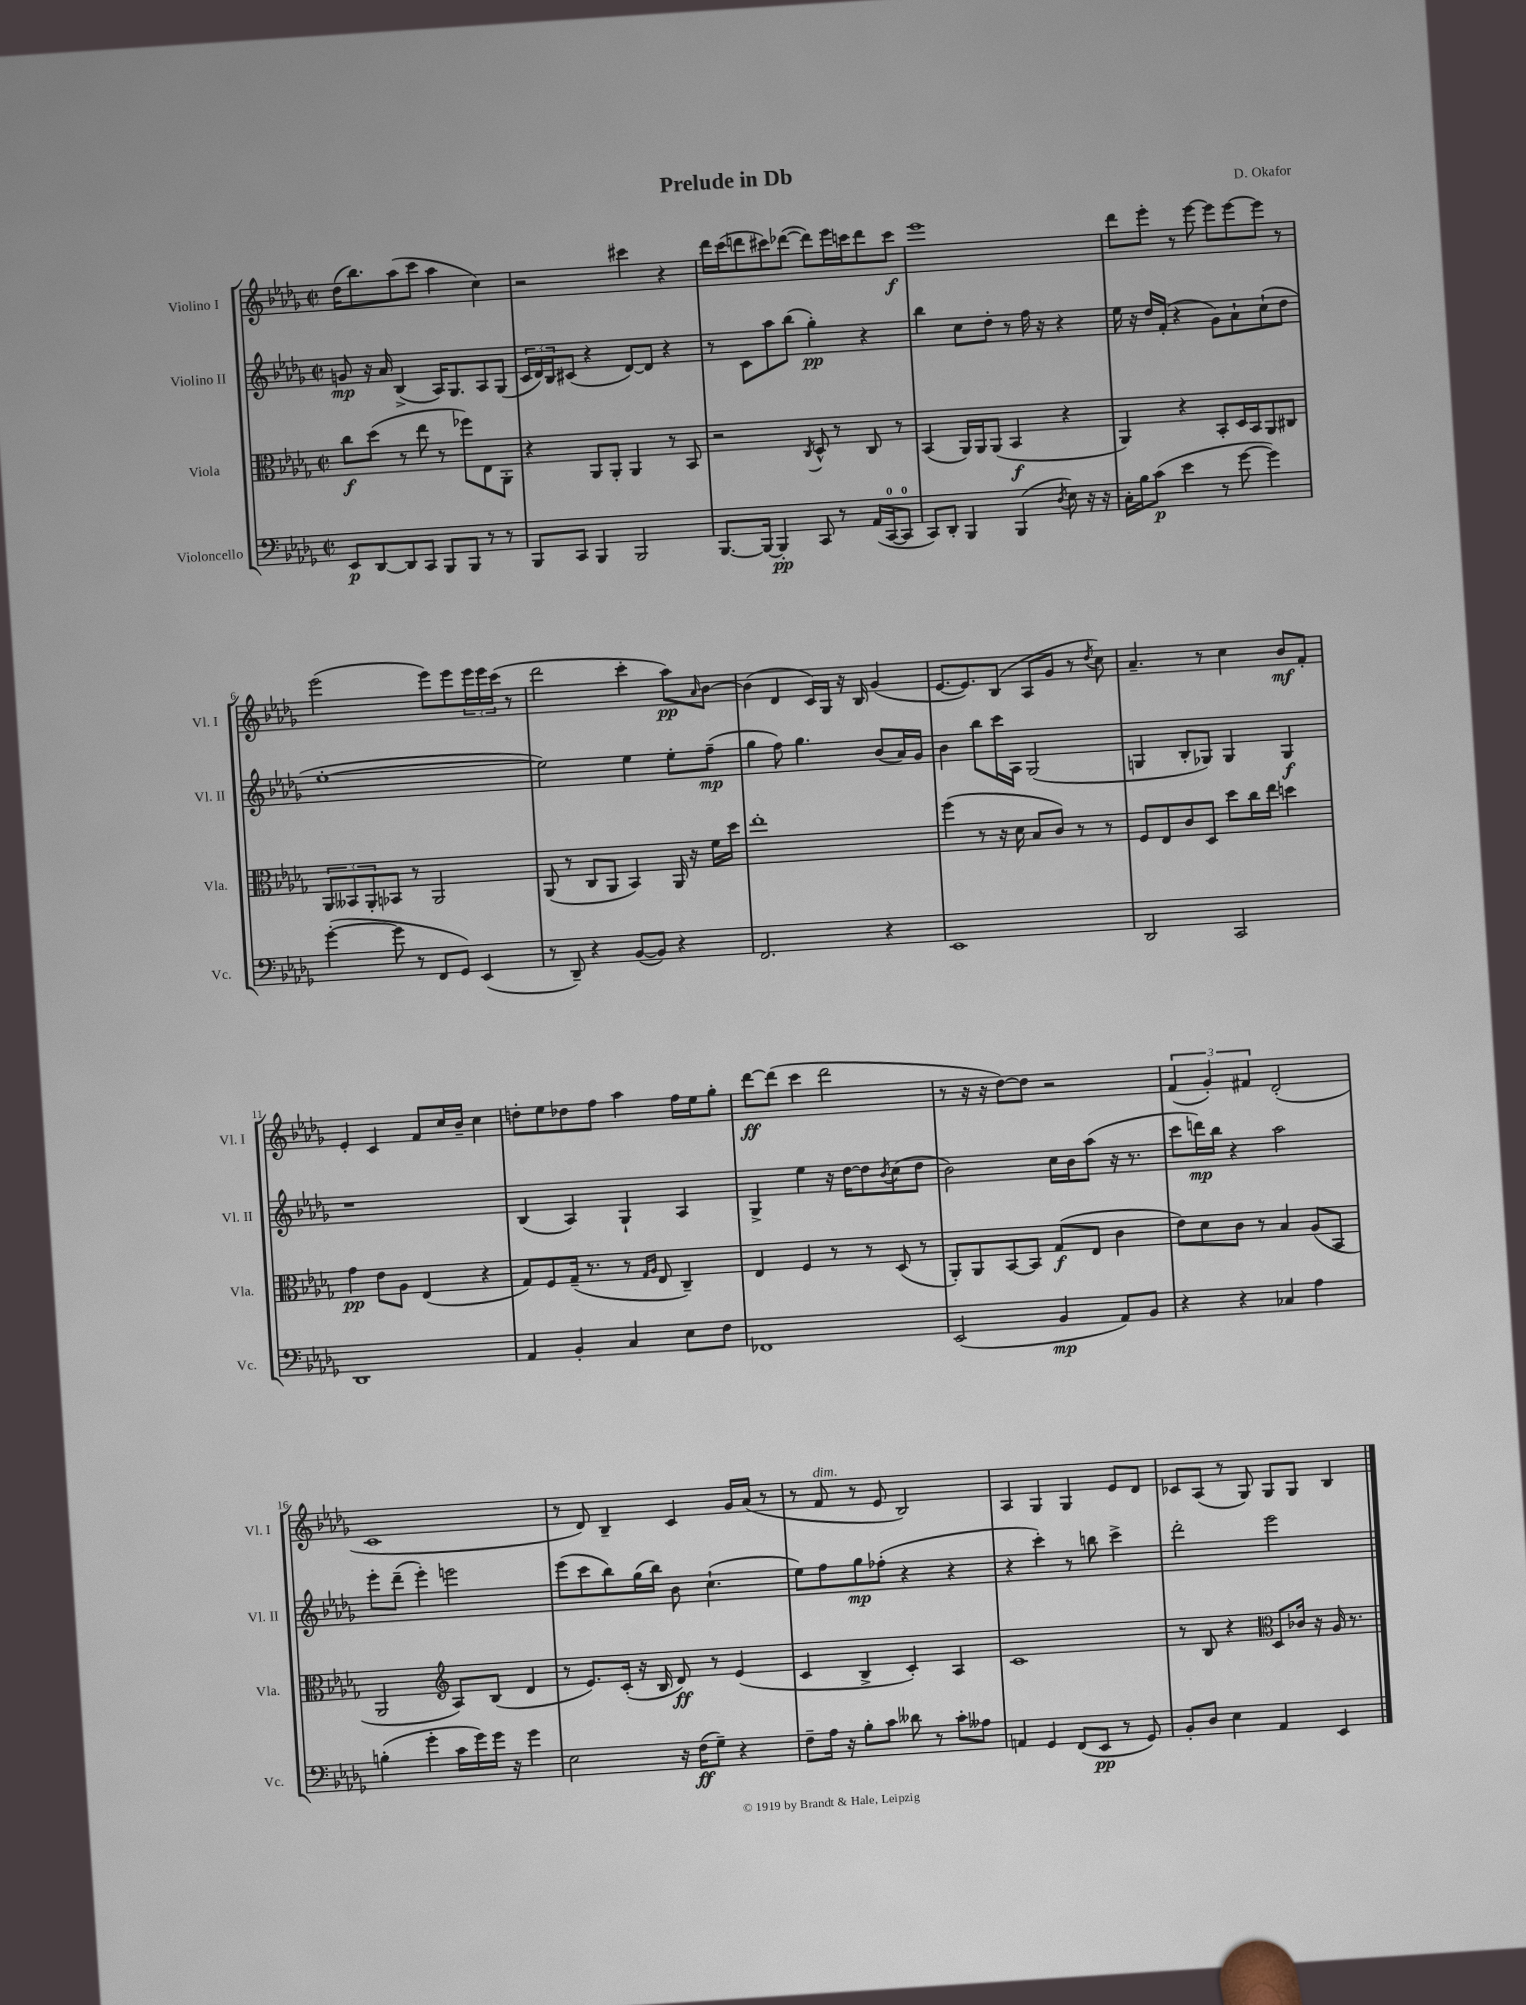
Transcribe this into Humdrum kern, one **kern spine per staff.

**kern	**kern	**kern	**kern
*staff4	*staff3	*staff2	*staff1
*clefF4	*clefC3	*clefG2	*clefG2
*k[b-e-a-d-g-]	*k[b-e-a-d-g-]	*k[b-e-a-d-g-]	*k[b-e-a-d-g-]
*M2/2	*M2/2	*M2/2	*M2/2
*met(c|)	*met(c|)	*met(c|)	*met(c|)
8EE-	8cc	8g	(16dd-
.	.	.	8.bb-)
[8DD-	(8dd-	16r	.
.	.	16a-	.
8DD-]	8r	(4B-^	(8aa-
8CC	8ee-	.	8ccc
8BBB-	8r	16A-)	4aa-
.	.	8.G-	.
8BBB-	8ff-)	.	.
8r	8E-	8A-	4cc)
8r	8AA-'	(8G-	.
=	=	=	=
8BBB-	4r	24c	2r
.	.	24d-)	.
.	.	24B-	.
8CC	.	(8c#	.
4BBB-	8AA-	4r	.
.	8AA-'	.	.
2BBB-	4AA-	[8d-)	4ccc#
.	.	8d-]	.
.	8r	4r	4r
.	8BB-	.	.
=	=	=	=
[8.BBB-	2r	8r	16ddd-
.	.	.	(16ccc
.	.	8c	8ddd
16BBB-_	.	.	.
4BBB-']	.	8aa-	8ccc#)
.	.	(8bb-	([8ddd-
.	8qC	.	.
8CC	8D-^^	4gg-')	8ddd-])
8r	8r	.	16eee-
.	.	.	16ccc
(16AA-	8C	4r	8ddd-
[16CC	.	.	.
8CC]	8r	.	8ccc
=	=	=	=
8CC)	(4BB-	4bb-	1eee-
8DD-'	.	.	.
4BBB-	16AA-)	8cc	.
.	16AA-	.	.
.	(8AA-	8dd-'	.
(4BBB-	4BB-	8r	.
.	.	16ff	.
.	.	16r	.
8qD-	.	.	.
8E-)	4r	4r	.
16r	.	.	.
16r	.	.	.
=	=	=	=
16C'	4AA-)	16ee-	8ddd-
16B-	.	16r	.
(8c	.	16dd-	8eee-'
.	.	(16f'	.
4e-	4r	4r	8r
.	.	.	[8eee-
8r	8BB-'	8g-)	8eee-]
[8g-	16D-	8a-`	[8eee-
.	16BB-	.	.
4g-])	8AA-	(8cc`	8eee-]
.	8C#	8dd-	8r
=	=	=	=
([4g-'	12AA-	[1ee-'	(2eee-
.	12BB--	.	.
.	12AA-'	.	.
8g-]	8BB-	.	.
8r	8r	.	.
8FF	2AA-	.	8eee-)
8GG-)	.	.	8eee-
(4EE-	.	.	24eee-
.	.	.	24eee-
.	.	.	(24ccc
.	.	.	8r
=	=	=	=
8r	(8AA-	2ee-])	2ddd-
8DD-~)	8r	.	.
4r	8C	.	.
.	8AA-	.	.
([8BB-	4BB-)	4ee-	4ccc'
8BB-])	.	.	.
4r	16AA-	8ee-'	8aa-)
.	16r	.	.
.	.	.	16qqa-
.	16f	(8ff~	[8b-
.	16dd-	.	.
=	=	=	=
2.FF	1ee-'	4gg-	(4b-]
.	.	8ff)	4d-
.	.	4.gg-	.
.	.	.	16c)
.	.	.	16G-
.	.	.	16r
.	.	.	16B-
4r	.	(8b-	(4g-
.	.	16a-)	.
.	.	16g-	.
=	=	=	=
1EE-	(4ff	4b-	[8.e-
.	.	.	8.e-])
.	8r	8bb-	.
.	16r	16ccc	(8B-
.	16d-	16A-	.
.	8B-	(2G-	8A-
.	8c)	.	8g-
.	8r	.	8r
.	.	.	8qdd-
.	8r	.	8cc)
=	=	=	=
2DD-	8F	4G	4.a-~
.	8E-	.	.
.	8c	8B-'	.
.	8D-	8G-)	8r
2CC	8dd-	4G-	4cc
.	16cc	.	.
.	16ee-	.	.
.	4dd	4G-	8b-
.	.	.	8f'
=	=	=	=
1DD-	4g-	1r	4e-'
.	8e-	.	4c
.	8A-	.	.
.	(4E-	.	8f
.	.	.	16cc
.	.	.	16b-~
.	4r	.	4cc
=	=	=	=
4AA-	8G-)	(4B-	8dd'
.	8F	.	8ee-
4BB-'	(16G-~	4A-)	8dd-
.	8.r	.	.
.	.	.	8ff
4C	8r	4G-`	4aa-
.	16qqG-	.	.
.	16qqA-	.	.
.	8E-	.	.
8E-	4C~)	4A-	16ff
.	.	.	16ee-
8F	.	.	8gg-'
=	=	=	=
1FF-	4E-	4G-^	[8ddd-
.	.	.	(8ddd-]
.	4F	4ee-	4ccc
.	8r	16r	2ddd-
.	.	[16dd-	.
.	8r	8dd-]	.
.	.	8qb-	.
.	(8D-	(8cc	.
.	8r	8dd-	.
=	=	=	=
(2EE-	8AA-')	2b-)	8r
.	8AA-	.	16r
.	.	.	16r
.	[8BB-	.	[8dd-)
.	8BB-]	.	8dd-]
4BB-	(8G-	16cc	2r
.	.	16b-	.
.	8E-	(8aa-	.
8AA-)	4c	16r	.
.	.	8.r	.
8BB-	.	.	.
=	=	=	=
4r	8e-)	8ccc	(6f
.	8d-	16ddd)	.
.	.	.	6g-')
.	.	16bb-	.
4r	8c	4r	.
.	.	.	6f#
.	8r	.	.
4C-	4B-	2aa-	(2d-'
4A-	(8A-	.	.
.	8BB-	.	.
=	=	=	=
(4B'	2AA-	8eee-'	1c
.	.	(8ddd-~	.
4g-'	.	4eee-')	.
*	*clefG2	*	*
16c	8A-)	2eee	.
16g-)	.	.	.
16g-	(8B-	.	.
16r	.	.	.
4g-	4d-	.	.
=	=	=	=
2E-	8r	(8eee-	8r
.	8.e-)	8ccc	8d-)
.	.	8bb-)	4B-~
.	(16c'	.	.
.	16r	(16gg-	.
.	16B-	16bb-)	.
16r	8d-)	8b-	4c
(16F	.	.	.
8G-~)	8r	(4.cc`	.
4r	(4e-	.	16g-
.	.	.	(16a-
.	.	.	8r
=	=	=	=
8F~	4c	8ee-)	8r
16A-	.	8ff	8f
16r	.	.	.
8B-'	4B-^	8gg-	8r
8c	.	(8ff-'	8e-
8d--	4c')	4r	2B-)
8r	.	.	.
8c'	4A-	4r	.
8A--	.	.	.
=	=	=	=
4AA	1c	4r	4A-
4GG-	.	4ccc')	4G-
(8FF	.	8r	4G-
8EE-	.	8bb	.
8r	.	4ccc^	8e-
8GG-)	.	.	8d-
=	=	=	=
8BB-'	8r	2ddd-'	8c-
8D-	8B-	.	(8A-
4E-	4r	.	8r
.	.	.	8G-)
*	*clefC3	*	*
4AA-	8D-	2eee-	8G-
.	16c-	.	8G-
.	16r	.	.
4EE-	16A-	.	4B-
.	8.r	.	.
==	==	==	==
*-	*-	*-	*-
